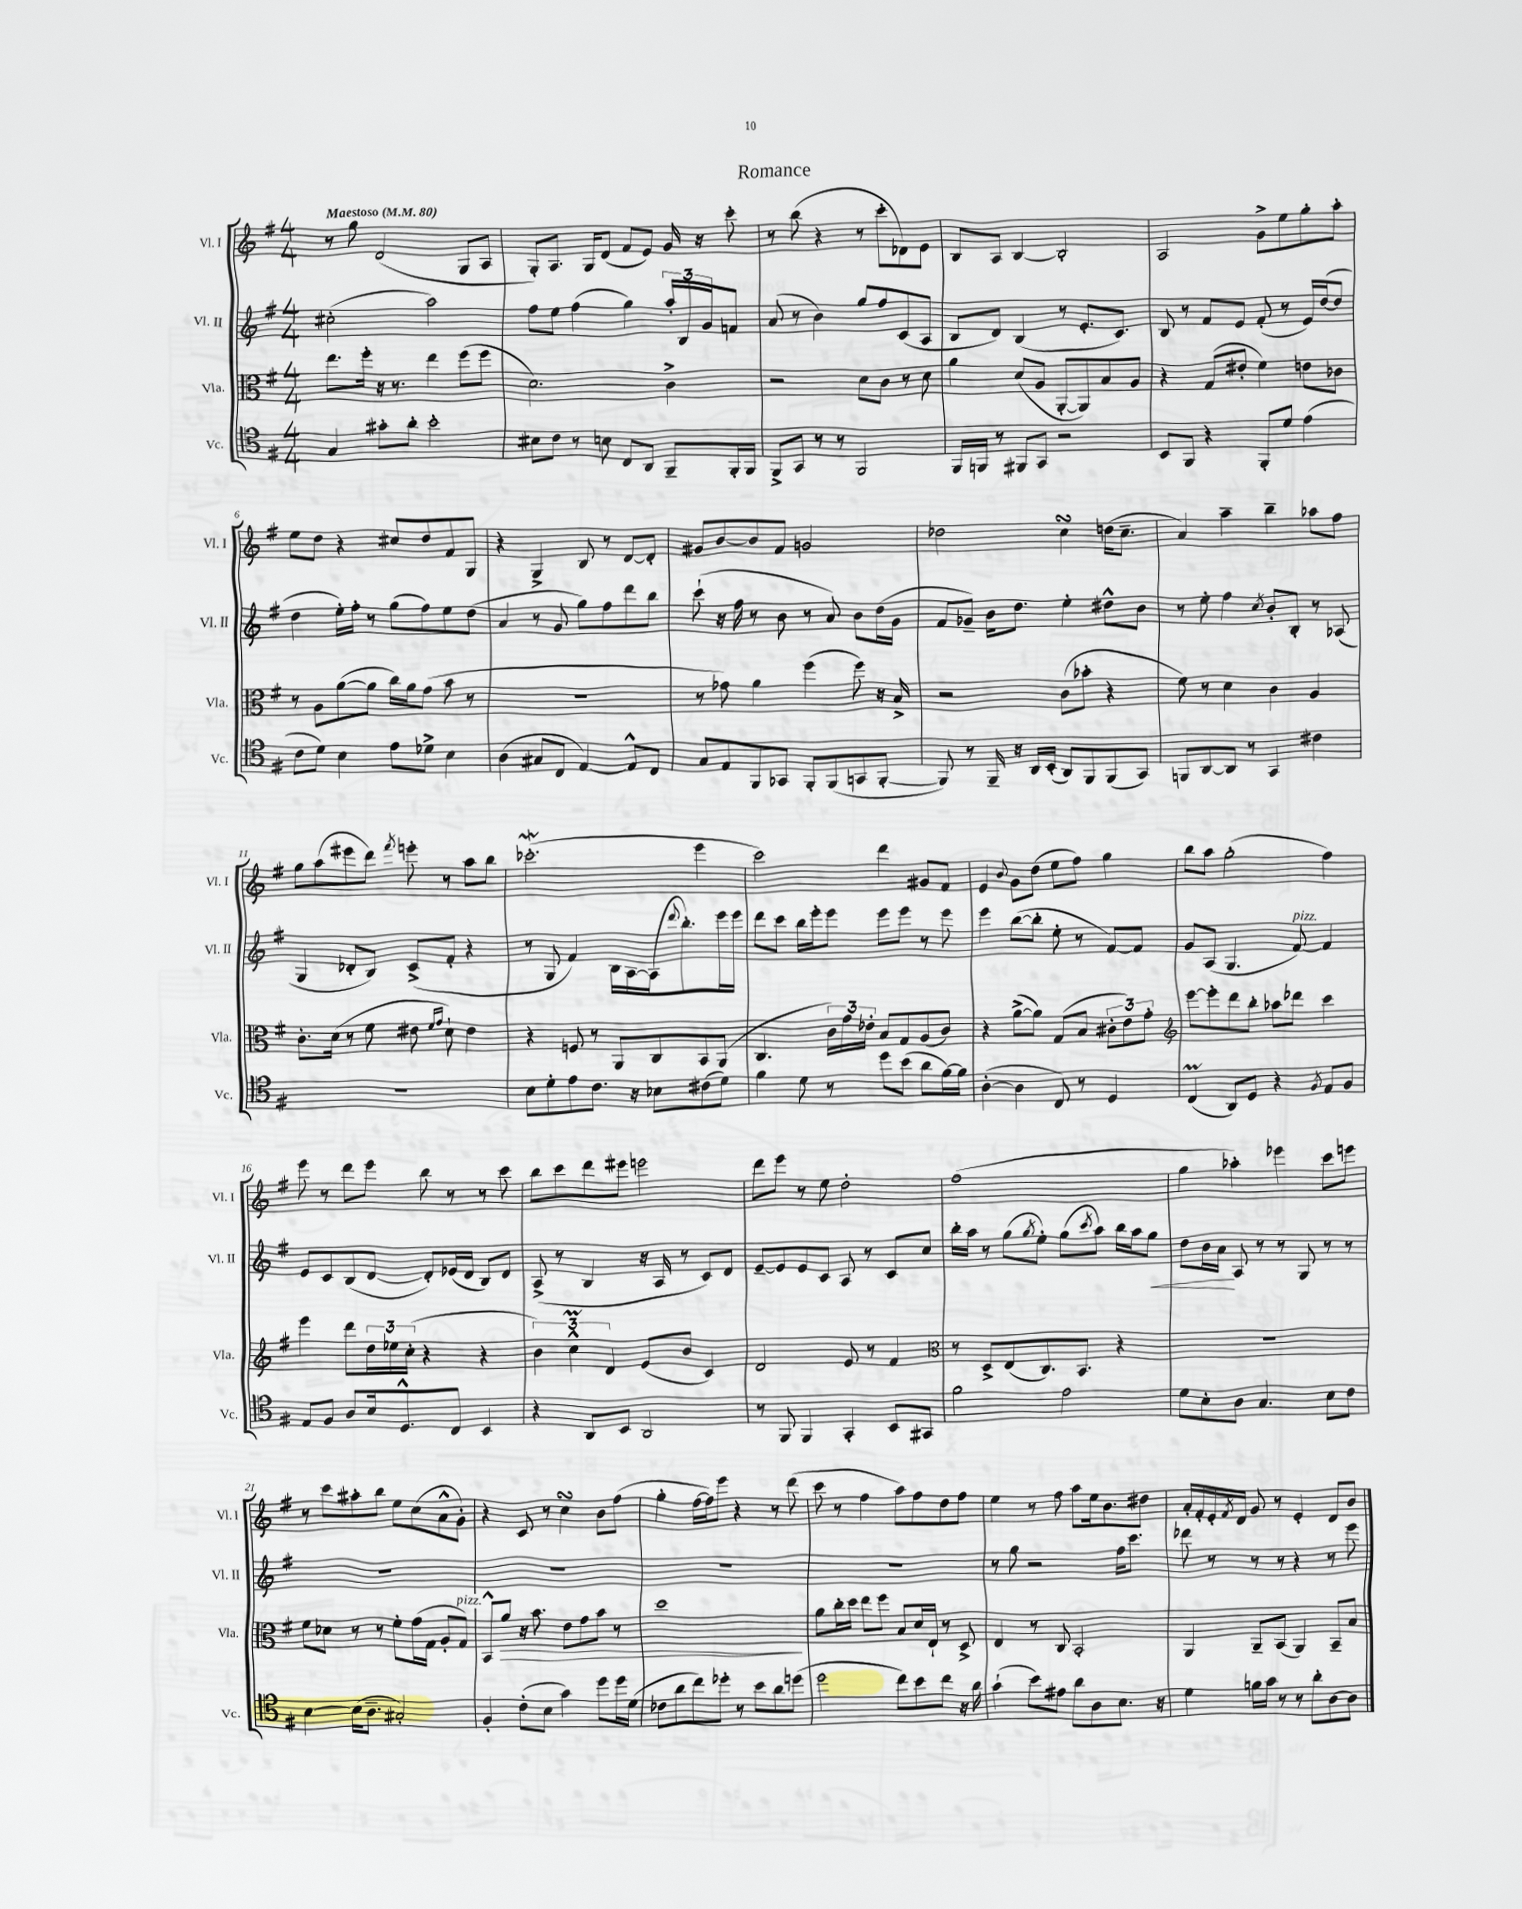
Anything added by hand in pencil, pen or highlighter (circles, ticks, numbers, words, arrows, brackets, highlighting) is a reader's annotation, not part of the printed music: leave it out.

**kern	**kern	**kern	**kern
*staff4	*staff3	*staff2	*staff1
*clefC4	*clefC3	*clefG2	*clefG2
*k[f#]	*k[f#]	*k[f#]	*k[f#]
*M4/4	*M4/4	*M4/4	*M4/4
*MM80	*MM80	*MM80	*MM80
4G	8.ee	(2cc#'	8r
.	.	.	8gg
.	16ff#'	.	.
8g#'	16r	.	(2d
.	8.r	.	.
8a'	.	.	.
2b'	4ee	2aa)	.
.	(8ff#	.	8G
.	8ff#	.	8A
=	=	=	=
8B#	2.d)	8ff#	8G')
8c	.	8ee	8.A
8r	.	(4ff#	.
.	.	.	16G
8B	.	.	(8d
8C	.	4gg)	8f#
8AA	.	.	8e)
8FF#~	4c^	24aa'	16g
.	.	24B	.
.	.	.	16r
.	.	24g	.
16FF#'	.	8f	8ccc'
16FF#	.	.	.
=	=	=	=
8FF#^	2r	(8a	8r
8GG	.	8r	(8bb
8r	.	4b)	4r
8r	.	.	.
2FF#	8d	8gg	8r
.	8c	8ff#	8ccc'
.	8r	(8c	8d-)
.	8d	8A	8e
=	=	=	=
16FF#	4a	8B	8B
16FF	.	.	.
8r	.	8d)	8A
8FF#	(8d	(4B	[4B
8GG	8A	.	.
2r	[8AA'	8r	2B']
.	8AA])	8.e'	.
.	8B	.	.
.	.	8.c)	.
.	8A	.	.
=	=	=	=
8BB	4r	8B	2A
8FF#	.	8r	.
4r	(8G	8f#	.
.	8e#'	8e	.
8FF#'	4f#)	(8f#'	8g^
8d	.	8r	8ee
(4e	8e	16e)	8gg'
.	.	([16dd	.
.	8c-	8dd]	8aa'
=	=	=	=
8c	8r	4dd	8ee
8d)	8A	.	8dd
4B	([8a	16ee')	4r
.	.	16ff#'	.
.	8a]	8r	.
8e	16cc)	(8gg	8cc#
.	16a	.	.
8d-^	(8g	8ff#)	8dd
4B	8b	8ee	8f#
.	8r	(8dd	8G
=	=	=	=
(4A	1r	4a	4r
8G#	.	8r	4G^
8C	.	8g	.
[4E)	.	8gg)	8B
.	.	8ff#	8r
8E^^]	.	8ddd	[8d
8C	.	8bb	8d']
=	=	=	=
8G	8r	(8ccc`	8g#
8E	8g-)	16r	[8b
.	.	16ff#	.
8FF#	4a	8r	8b]
8GG-	.	8b	8f#
8FF#'	(4ff#	8r	2g
(8FF#	.	8a)	.
8GG	8ff#)	8b	.
[8FF#'	16r	(16dd	.
.	16B^	16g	.
=	=	=	=
8FF#])	2r	8f#	2dd-
8r	.	8g-~)	.
16FF#~	.	16b	.
16r	.	8.dd	.
16AA	.	.	.
(16BB'	.	.	.
8AA)	(8c	4ee'	4cc
8FF#	8b-'	.	.
(8FF#	4r	8dd#^^	(16dd
.	.	.	8.cc~
8GG)	.	8b	.
=	=	=	=
8FF	8f#)	8r	4a)
[8AA	8r	8ee'	.
8AA]	4d	4ff#	4aa~
8r	.	.	.
.	.	8qcc	.
4GG	4c	8b'	4bb~
.	.	8B'	.
4c#	4A	8r	8aa-
.	.	(8A-	8ff#
=	=	=	=
1r	8.c'	4G	8gg
.	.	.	(8aa
.	(16d	.	.
.	8r	8d-'	8eee#
.	8f#	8B)	8ddd)
.	.	.	8qfff#
.	8e#	(8c^	8eee'
.	16qqf#	.	.
.	16qqg	.	.
.	8d`)	8f#'	8r
.	4e#	4r	8aa
.	.	.	8bb
=	=	=	=
8B	4r	8r	(2.ccc-'
8d'	.	8G	.
8e	8F	4f#)	.
8.c	8r	.	.
.	8AA	16B	.
16r	.	[16A	.
8B-	8C	(16A]	.
.	.	8qqddd	.
.	.	8.bb')	.
(8c#	8BB	.	4eee
8d)	(8AA	16eee	.
.	.	16eee	.
=	=	=	=
4f#	4.C	8ddd	2ccc)
.	.	8ccc	.
8d	.	16bb	.
.	.	16eee'	.
8r	24c)	8eee	.
.	24g	.	.
.	24e-'	.	.
8dd	8B	8eee	4ddd
(8b	8G	8eee	.
8a	(8A	8r	8g#
[16f#)	8c)	8eee	8f#
16f#]	.	.	.
=	=	=	=
([4A'	4r	4eee	4e
.	.	.	8qqb
4A]	([8a^	([8bb	8g
.	8a])	8bb']	(8dd
8C)	(8G	8ee'	8ee
8r	8B	8r	8ff#)
4D	12c#'	[8f#)	4gg
.	12e)	.	.
.	.	8f#]	.
.	12g'	.	.
=	=	=	=
*	*clefG2	*	*
(4C	[8eee	8g	8bb
.	8eee']	(8A	8aa
8AA)	8ddd	4.G	(2gg'
8D	8bb'	.	.
4r	8aa-	.	.
.	8ddd-	[8f#)	.
8qF#	.	.	.
8E	4ccc	4f#]	4ff#)
8F#	.	.	.
=	=	=	=
8E	4eee	8e	8eee
8F#	.	8c	8r
8A	8ddd	(8B	8ddd
16B	24dd	[8d	8eee
.	24ee-	.	.
8.D^^	.	.	.
.	(24cc'	.	.
.	4r	8d'])	8bb
8C	.	(16e-	8r
.	.	16d	.
4BB	4r	8B)	8r
.	.	8d	8ccc
=	=	=	=
4r	6b)	(8A^	8bb
.	.	8r	8ccc
.	6cc^^	.	.
8AA	.	4B	8ddd
.	6d	.	.
8BB	.	.	8eee#
2AA	(8e	16r	2eee
.	.	16A	.
.	8b	8r	.
.	4c)	8c)	.
.	.	8d	.
=	=	=	=
8r	2d	[8e~	8ddd
8FF#	.	8e]	8eee
4FF#	.	8e	8r
.	.	8c	8ee
4GG'	8e	8A	2dd'
.	8r	8r	.
8BB	4f#	8c	.
8GG#	.	8cc	.
=	=	=	=
*	*clefC3	*	*
2f#	8r	16bb'	(1ff#
.	.	16aa	.
.	8D^	8r	.
.	(8E	(8gg	.
.	.	8qgg	.
.	8.C)	8ee')	.
2e	.	(8gg	.
.	8.BB	.	.
.	.	8qccc	.
.	.	8aa)	.
.	4r	16bb	.
.	.	16aa	.
.	.	8gg	.
=	=	=	=
8d	1r	8dd	4gg
8B'	.	16b	.
.	.	16a	.
8A	.	8A	4aa-')
4.G	.	8r	.
.	.	8r	4eee-
.	.	8G	.
8B	.	8r	8ccc
8c	.	8r	8eee
=	=	=	=
[4B	8f#	1r	8r
.	8d-	.	8ccc
(16B]	8r	.	8aa#'
8.A~	.	.	.
.	8r	.	8bb
2G#')	8f#'	.	8ee
.	(16g	.	(8cc
.	16G	.	.
.	8A'	.	8a^^
.	8G)	.	8g')
=	=	=	=
4F#'	8BB^^	1r	4r
.	8a	.	.
(8c'	16r	.	8c
.	8.b	.	.
8B	.	.	8r
4g)	8e	.	4cc
.	8g	.	.
8dd	8b	.	8b
16dd	8r	.	(8ff#
(16d	.	.	.
=	=	=	=
8c-	1dd	1r	4gg'
8a	.	.	.
8cc)	.	.	[16ff#
.	.	.	16ff#])
8dd-'	.	.	8eee
8r	.	.	4r
8b	.	.	.
8a	.	.	8r
(8dd	.	.	(8ddd
=	=	=	=
2dd	8a	1r	8ccc
.	16cc'	.	8r
.	16dd	.	.
.	8ee	.	4ff#
.	8ff#	.	.
8cc)	8B	.	8aa)
8b	16d	.	8ff#
.	16E`	.	.
8cc	8r	.	8dd
16r	8D^	.	8ff#
16a	.	.	.
=	=	=	=
(4g`	4E	8r	4ee
.	.	8gg	.
8b)	8r	2r	8r
8e#	8C	.	8ff#
8a	2BB'	.	8aa
8A	.	.	16ee
.	.	.	8.b
8.B	.	16ff#	.
.	.	8.ccc	.
.	.	.	8dd#
16r	.	.	.
=	=	=	=
4d	4AA	8ddd-	16a'
.	.	.	16f#'
.	.	8r	16e'
.	.	.	8qf#
.	.	.	16d
16f	8AA~	8r	8g
16g	.	.	.
8r	(8BB	8r	8r
8r	4AA)	4r	4e'
8a'	.	.	.
[8A	8BB~	8r	8d
8A]	8B	8eee	8b
==	==	==	==
*-	*-	*-	*-
